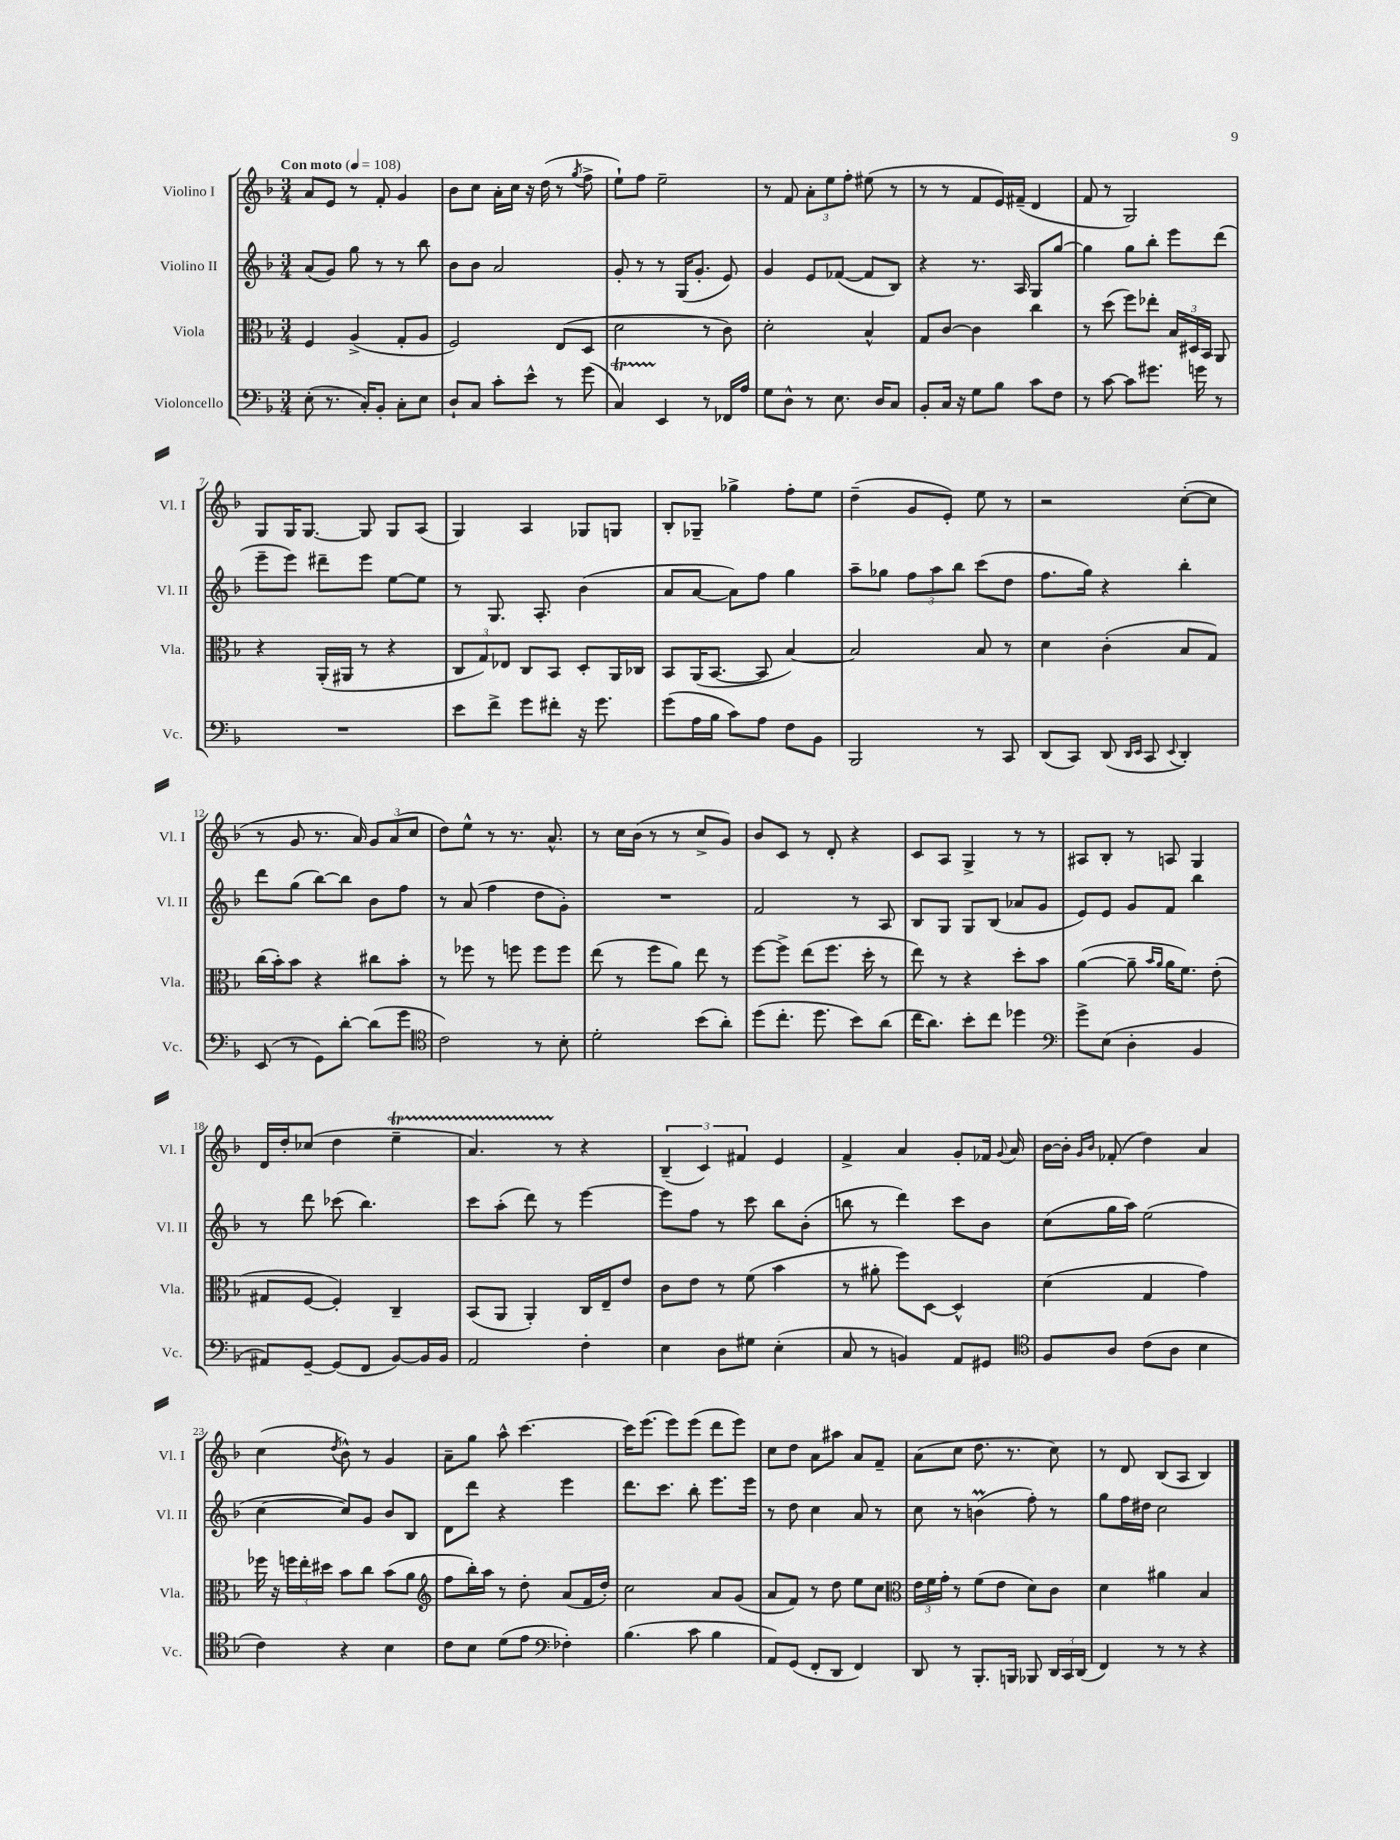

**kern	**kern	**kern	**kern
*staff4	*staff3	*staff2	*staff1
*clefF4	*clefC3	*clefG2	*clefG2
*k[b-]	*k[b-]	*k[b-]	*k[b-]
*M3/4	*M3/4	*M3/4	*M3/4
*MM108	*MM108	*MM108	*MM108
(8E'	4F	(8a	8a
8.r	.	8g)	8e
.	(4A^	8gg	8r
16C')	.	.	.
8BB-'	.	8r	8f'
8C'	8G'	8r	4g
8E	8A	8bb-	.
=	=	=	=
8D`	2F)	8b-	8b-
8C	.	8b-	8cc
8c'	.	2a	16a'
.	.	.	16cc
8e^^	.	.	16r
.	.	.	(16dd
8r	(8E	.	8r
.	.	.	8qgg
(8g	8D	.	8ff^
=	=	=	=
4C)	2d	8g'	8ee`)
.	.	8r	8ff
4EE	.	8r	2ee~
.	.	(16G	.
.	.	8.g'	.
8r	8r	.	.
16FF-	8c)	8e)	.
16A	.	.	.
=	=	=	=
8G	2d'	4g	8r
8D^^	.	.	8f
8r	.	8e	12a'
.	.	.	12ee
8.E	.	([8f-	.
.	.	.	12ff'
.	4B-^^	8f-]	(8ee#
16D	.	.	.
8C	.	8B-)	8r
=	=	=	=
8BB-'	8G	4r	8r
16C	[8c	.	8r
16r	.	.	.
8G	4c]	8.r	8f
8B-	.	.	16e)
.	.	16A	(16f#~
8c	4cc	8G	4d
8F	.	[8gg	.
=	=	=	=
8r	8r	4gg]	8f
[8c	(8dd	.	8r
8c]	8ff)	8gg	2G)
8.g#	8ee-'	8bb-'	.
.	24B-	8eee	.
.	24D#	.	.
16g	.	.	.
.	24BB-	.	.
8r	8AA	(8ddd	.
=	=	=	=
2.r	4r	8eee~	8G
.	.	8eee)	16G
.	.	.	[8.G
.	(16AA'	8ddd#~	.
.	16AA#	.	.
.	8r	8eee	8G]
.	4r	[8ee	8G
.	.	8ee]	(8A
=	=	=	=
8e	12C	8r	4G)
.	12G)	.	.
8f^	.	8.G	.
.	12E-	.	.
8g	8C	.	4A
.	.	8.A'	.
8f#'	8BB-	.	.
16r	8D'	(4b-	8G-
8.g	.	.	.
.	16AA	.	8G
.	16C-	.	.
=	=	=	=
(8g	8BB-	8a	8B-'
16A	(16AA	[8a	8G-~
16B-	[8.BB-	.	.
8c)	.	8a])	4gg-^
8A	8BB-]	8ff	.
8F	[4B-)	4gg	8ff'
8BB-	.	.	8ee
=	=	=	=
2BBB-	2B-]	8aa~	(4dd~
.	.	8gg-	.
.	.	12ff	8g
.	.	12aa	.
.	.	.	8e')
.	.	12bb-	.
8r	8B-	(8ccc	8ee
8CC	8r	8dd	8r
=	=	=	=
(8DD	4d	8.ff	2r
8CC)	.	.	.
.	.	16gg)	.
(8DD	(4c'	4r	.
16qqDD	.	.	.
16qqEE	.	.	.
8CC	.	.	.
8qqEE	.	.	.
4DD')	8B-	4bb-'	([8cc'
.	8G)	.	8cc]
=	=	=	=
(8EE	(16cc	8ddd	8r
.	16b-')	.	.
8r	8b-	(8gg	8g
8GG)	4r	[8bb-)	8.r
[8d'	.	8bb-]	.
.	.	.	16a)
(8d]	8cc#	8b-	12g
.	.	.	(12a
8g	8b-'	8ff	.
.	.	.	12cc
=	=	=	=
*clefC4	*	*	*
2c)	8r	8r	8dd)
.	8ff-	(8a	8ee^^
.	8r	4ff	8r
.	8ff	.	8.r
8r	8ff	8dd	.
.	.	.	8.a^^
8B-'	8ff	8g')	.
=	=	=	=
2d'	(8ee	2.r	8r
.	8r	.	16cc
.	.	.	(16b-
.	8ff	.	8r
.	8a)	.	8r
(8b-	8ee	.	8cc^
8a')	8r	.	8g)
=	=	=	=
(8dd	[8ff	2f	8b-
8.cc'	8ff^]	.	8c
.	(8ee	.	8r
8.dd	.	.	.
.	8.ff	.	8d'
8b-)	.	8r	4r
.	16dd'	.	.
(8a	8r	8A	.
=	=	=	=
16cc	8ee)	8B-	8c
8.a)	.	.	.
.	8r	8G	8A
8b-'	4r	8G	4G^
8cc	.	(8B-	.
4dd-	8dd'	8a-	8r
.	8b-	8g	8r
=	=	=	=
*clefF4	*	*	*
8g^	([4a	8e)	8A#
(8E	.	8e	8B-'
4D'	8a~]	8g	8r
.	16qqb-	.	.
.	16qqa	.	.
.	16a	8f	8A
.	8.f)	.	.
4BB-	.	4bb-	4G
.	(8e'	.	.
=	=	=	=
8AA#)	8G#	8r	16d
.	.	.	16dd'
[8GG~	[8F	8ddd	(8cc-
(8GG]	4F'])	(8ccc-	4dd
8FF	.	4.bb-)	.
[8BB-)	4C~	.	4ee~
16BB-]	.	.	.
16BB-	.	.	.
=	=	=	=
2AA	(8BB-	8ccc	4.a)
.	8AA	(8aa'	.
.	4AA')	8ddd)	.
.	.	8r	8r
4F'	16C	[4eee	4r
.	16E~	.	.
.	8e	.	.
=	=	=	=
4E	8c	8eee]	(6B-~
.	8e	8ff	.
.	.	.	6c)
8D	8r	8r	.
.	.	.	6f#
8G#	(8f	8ccc	.
(4E'	4b-	8bb-	4e
.	.	(8b-'	.
=	=	=	=
8C	8r	8bb	4f^
8r	8a#'	8r	.
4BB)	8ff)	4ddd)	4a
.	[8D	.	.
8AA	4D^^]	8ccc	8g'
8GG#	.	8b-	16f-
.	.	.	8qqg
.	.	.	16a
=	=	=	=
*clefC4	*	*	*
8F	(4d	(8cc	[16b-
.	.	.	16b-']
.	.	.	16qqg
.	.	.	16qqb-
8A	.	16gg	(8f-'
.	.	16aa)	.
(8c	4G	(2ee	4dd)
8A	.	.	.
4B-	4g)	.	4a
=	=	=	=
4c)	16ff-	[4cc	(4cc
.	16r	.	.
.	24ff	.	.
.	24ee'	.	.
.	24dd#	.	.
.	.	.	8qdd
4r	8b-	8cc])	8b-^^)
.	8cc	8g	8r
4B-	(8b-	8b-	4g
.	8a	8B-	.
=	=	=	=
*	*clefG2	*	*
8c	8ff	8d	8a~
8B-	16bb-')	8ddd	8gg
.	16aa	.	.
(8d	8r	4r	8aa^^
8e	8dd'	.	[4.ccc
*clefF4	*	*	*
4F-')	(8a	4eee	.
.	16f	.	.
.	16dd')	.	.
=	=	=	=
(4.B-	2cc	8.ddd	16ccc]
.	.	.	(8.eee
.	.	8.ccc	.
.	.	.	8eee)
8c	.	8bb-'	(8eee
4B-	8a	8.eee	8ddd
.	(8g	.	8eee)
.	.	16eee	.
=	=	=	=
8AA)	8a	8r	8cc
(8GG	8f)	8dd	8dd
8FF'	8r	4cc	8a
8DD	8dd	.	8aa#
4FF)	8ee	8a	8a
.	8cc	8r	8f~
=	=	=	=
*	*clefC3	*	*
8DD	24e	8cc	(8a
.	24f	.	.
.	24g'	.	.
8r	8r	8r	8cc
8.BBB-'	(8f	(4b	8.dd
.	8e	.	.
16BBB	.	.	8.r
8BBB-	8d)	8ff')	.
24DD	8c	8r	8cc)
24CC	.	.	.
(24DD	.	.	.
=	=	=	=
4FF)	4d	8gg	8r
.	.	16ff	8d
.	.	16dd#	.
8r	4a#	2cc	(8B-
8r	.	.	8A
4r	4B-	.	4B-)
==	==	==	==
*-	*-	*-	*-
